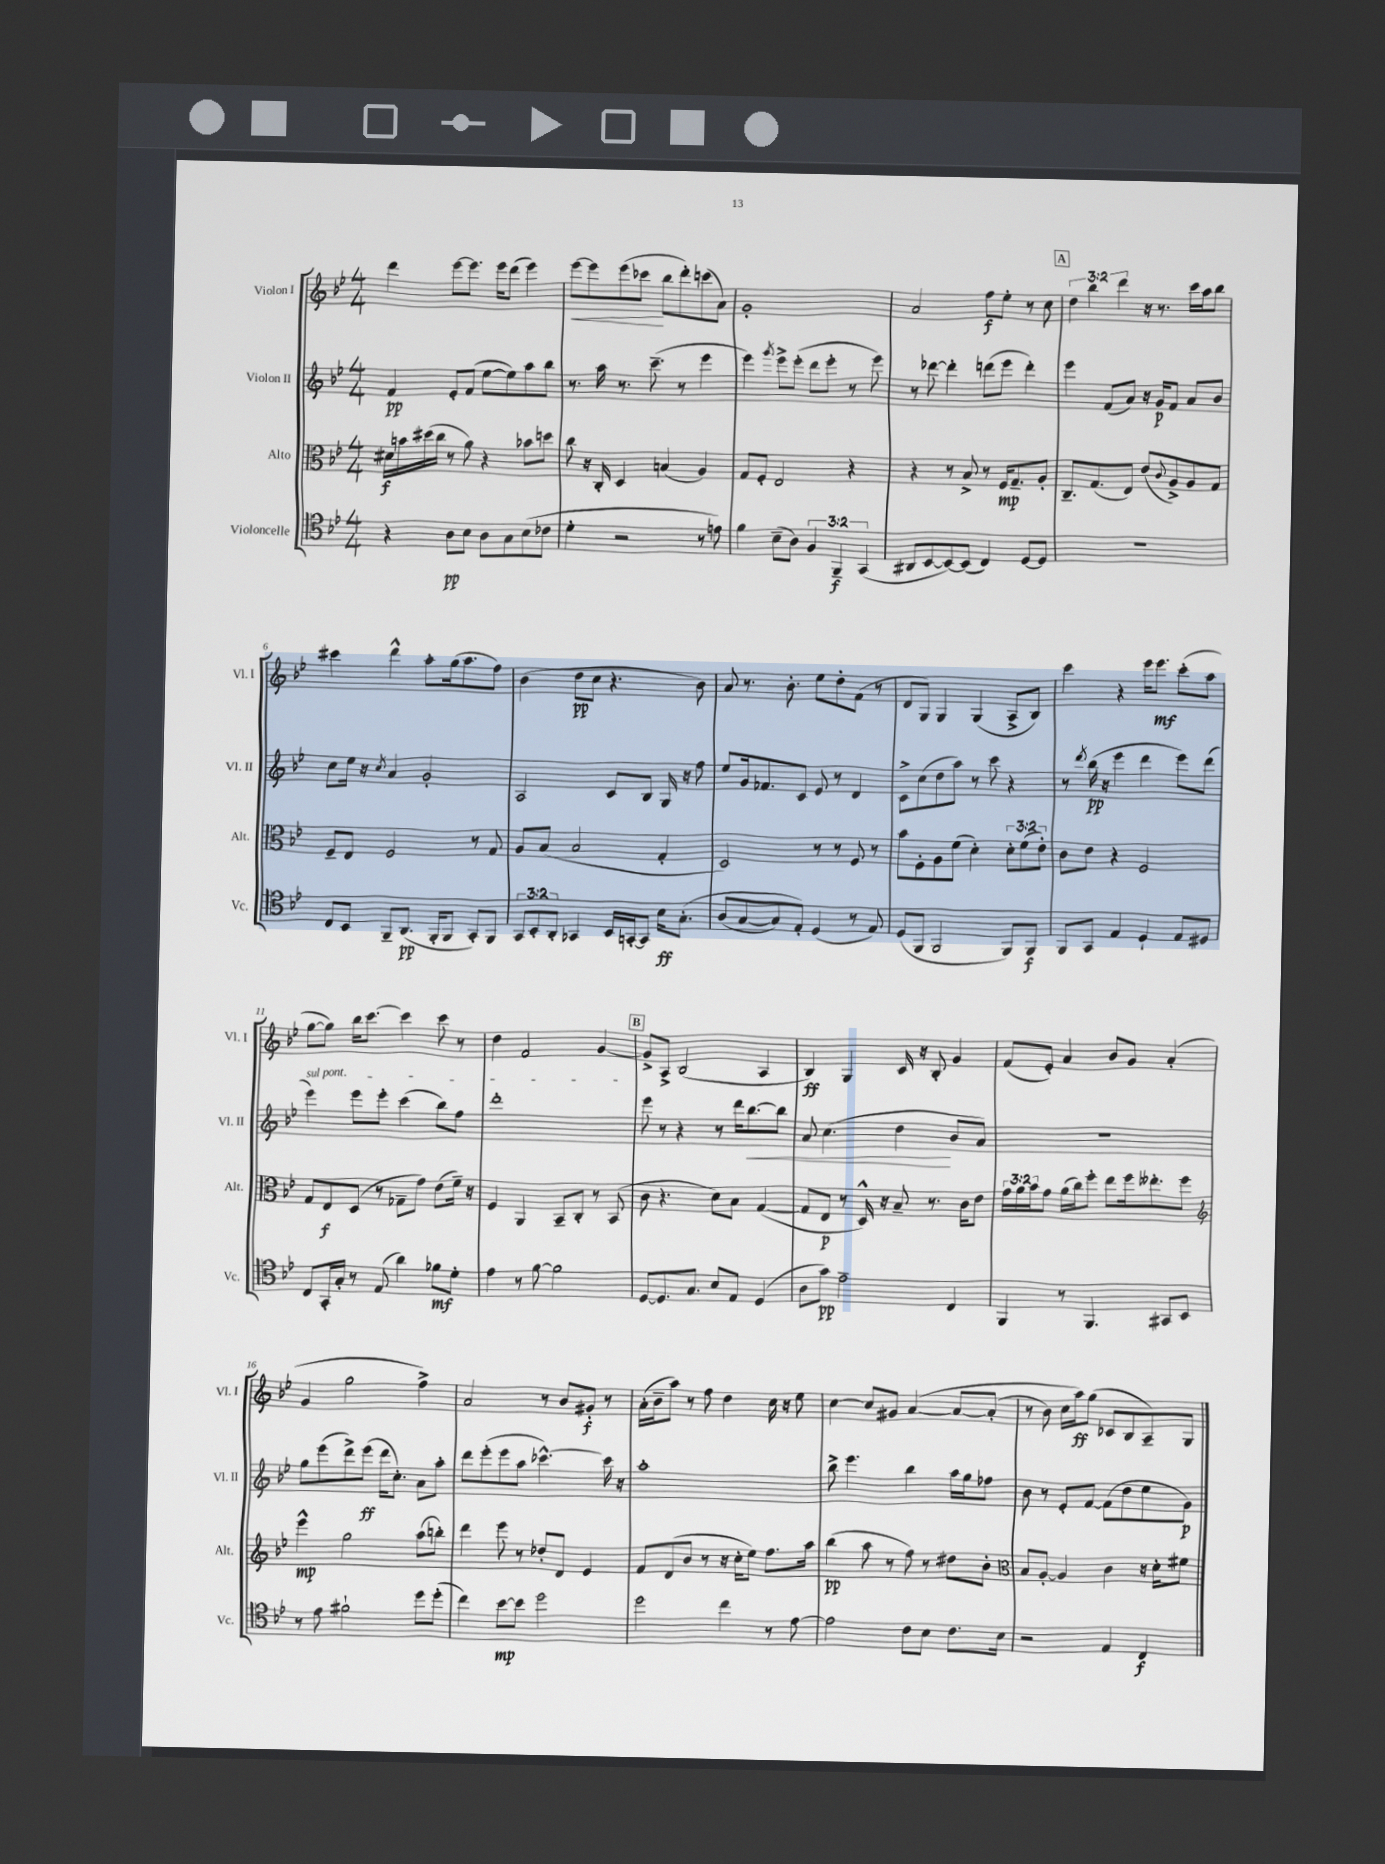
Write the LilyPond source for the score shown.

<<
\new StaffGroup <<
\new Staff = "s0" \with { instrumentName = "Violon I" shortInstrumentName = "Vl. I" } {
    \clef treble \key bes \major \numericTimeSignature \time 4/4 \override Staff.TupletNumber.text = #tuplet-number::calc-fraction-text
    d'''4 ees'''8~ ees'''8. ees'''16 d'''8( ees'''4) |
    ees'''8~\< ees'''8 ees'''8( ces'''8\! bes''8 d'''8-.) c'''8( a'8) |
    g'1-. |
    a'2 f''8\f ees''8-. r8 c''8 |
    \mark \markup { \box "A" } \tuplet 3/2 { d''4 bes''4 d'''4 } r16 r8. c'''16 a''16 bes''8 |
    cis'''4 d'''4-^ a''8-. g''16( a''8. f''8) |
    bes'4( d''8\pp c''8 r4. bes'8) |
    a'8 r8. bes'8.-. ees''8 d''8-. f'8( r8 |
    d'8 g8) g4 g4( a8-> bes8) |
    c'''4 r4 ees'''16 ees'''8.\mf c'''8-.( a''8 |
    g''8~ g''8) bes''16 c'''8.~ c'''4 c'''8 r8 |
    d''4 f'2 g'4~ |
    \mark \markup { \box "B" } g'8-> a8-> bes2( a4 |
    bes4\ff) g4 c'16 r16 bes8-. g'4 |
    f'8( ees'8-.) a'4 bes'8 g'8 a'4-.( |
    g'4 g''2 f''4->) |
    a'2 r8 bes'8 gis'8-.\f r8 |
    a'16-.( bes'16-- a''8) r8 f''8 d''4 c''16 r16 ees''8 |
    c''4~ c''8 gis'8 a'4~\( a'8~ a'8-.( |
    r8 bes'8) c''16 a''16\ff\) g''8( ces'8 bes8 a8--) g8 \bar "|." |
}
\new Staff = "s1" \with { instrumentName = "Violon II" shortInstrumentName = "Vl. II" } {
    \clef treble \key bes \major \numericTimeSignature \time 4/4
    f'4\pp ees'8-. f'8( ees''8~ ees''8) a''8 bes''8 |
    r8. a''16 r8. c'''8.--( r8 ees'''4 |
    ees'''4) \acciaccatura { g'''8 } ees'''8-> ees'''8-.( d'''8 ees'''8-. r8 ees'''8) |
    r8 des'''8~ des'''4-. d'''8( ees'''8 d'''4-.) |
    \mark \markup { \box "A" } ees'''4 f'8( a'8) r16 g'16\p f'8 a'8 bes'8 |
    c''8 ees''16 r16 \acciaccatura { c''8 } a'4 g'2-. |
    a2 c'8 bes8 g16 r16 f''8 |
    ees''8 g'16 fes'8. c'8 ees'8 r8 d'4 |
    c'8-> c''8( d''8 a''8) r8 c'''8 r4 |
    r8 \acciaccatura { d'''8 } bes''16\pp( r16 ees'''4 d'''4 ees'''8) d'''8( |
    \once \override TextSpanner.bound-details.left.text = \markup { \italic "sul pont." } ees'''4\startTextSpan) ees'''8 ees'''8-. c'''4( bes''8) f''8 |
    d'''1-.\stopTextSpan |
    \mark \markup { \box "B" } ees'''8 r8 r4 r8 d'''16 bes''8.~\< bes''8 |
    a'8 c''4.( d''4\! bes'8 a'8) |
    r1 |
    g''8 ees'''8( d'''8->) ees'''8\ff( d'''16 c''8.-.) a'8 a''8-. |
    d'''8 ees'''8-.( ees'''8 a''8 ces'''4.~-^) ces'''16 r16 |
    a''1-. |
    bes''8-> ees'''4. bes''4 a''16 g''16 fes''8 |
    bes'8 r8 ees'8-. f'8~ f'8( d''8 ees''8 g'8\p) \bar "|." |
}
\new Staff = "s2" \with { instrumentName = "Alto" shortInstrumentName = "Alt." } {
    \clef alto \key bes \major \numericTimeSignature \time 4/4 \override Staff.TupletNumber.text = #tuplet-number::calc-fraction-text
    dis'16\f b'16 dis''16( c''16 r8 a'8) r4 bes'8 d''8 |
    c''8 r16 c16-. d4 b4( a4) |
    g8 f8-. ees2 r4 |
    r4 r8 bes8-> r8 f16\mp g8.-- a8-. |
    \mark \markup { \box "A" } c8.-- g8.( ees8) ees'8( \appoggiatura { c'8 } a8->) a8 g8 |
    f8-- ees8 f2 r8 g8 |
    a8 bes8( bes2 g4-. |
    d2) r8 r8 f8 r8 |
    bes'8 f8-. a8 f'8( d'4-.) \tuplet 3/2 { d'8-. f'8( ees'8-.) } |
    c'8 ees'8 r4 f2 |
    g8 ees8\f d8( r8 ges8-- g'8) ees'8( f'16--) r16 |
    f4 a,4 bes,8-- c8-. r8 bes,8( |
    \mark \markup { \box "B" } c'8 r4. d'8) bes8 g4~( |
    g8 ees8\p r8 d16-^) r16 bes8-- r8. c'16 ees'8 |
    \tuplet 3/2 { g'16 a'16 bes'16 } g'8 a'16( c''16) f''8-. ees''8 f''16 eeses''8.-. f''8 |
    \clef treble ees'''4-^\mp g''2 a''8( b''8-.) |
    d'''4 ees'''8 r8 des''8-. d'8 ees'4 |
    f'8 d'8( bes'8 r8 r16 c''16-. ees''8) f''8. a''16 |
    bes''4\pp( a''8 r8 f''8) r8 dis''8 bes'8-. |
    \clef alto bes8 a8~-. a4 c'4 r16 d'16-. fis'8 \bar "|." |
}
\new Staff = "s3" \with { instrumentName = "Violoncelle" shortInstrumentName = "Vc." } {
    \clef tenor \key bes \major \numericTimeSignature \time 4/4 \override Staff.TupletNumber.text = #tuplet-number::calc-fraction-text
    r4 a8\pp bes8 a8 g8 bes8( ces'8 |
    d'4-. r2 r8 e'8) |
    f'4 bes8--( a8) \tuplet 3/2 { f4 f,4--\f g,4( } |
    ais,8 bes,8~ bes,8~) bes,8( c4) d8~ d8 |
    \mark \markup { \box "A" } r1 |
    c8 bes,8 f,8-- a,8.\pp( f,16-. f,8 g,8-.) f,8 |
    \tuplet 3/2 { g,8 bes,8-. a,8-. } ges,4 bes,16 g,16~-. g,8 bes16\ff g8.-.\( |
    a8( g8~ g8) ees8-.\) d4( r8 ees8) |
    d8( f,8 f,2 f,8) f,8\f |
    f,8 g,8 ees4 d4-! ees8 dis8 |
    c8 g,16-. g16-. r8 ees8( a'4) fes'8\mf d'8-. |
    ees'4 r8 f'8~ f'2 |
    \mark \markup { \box "B" } d8~ d8. g8. bes8 ees8 d4( |
    a8 g'8\pp) ees'2-- c4 |
    f,4 r8 f,4. gis,8 bes,8 |
    r8 ees'8 fis'2-! d''8 d''8-.( |
    c''4) bes'8~\mp bes'8 d''2 |
    d''2 c''4 r8 ees'8~ |
    ees'2 c'8 bes8 c'8. bes16 |
    r2 ees4 c4\f \bar "|." |
}
>>
>>
